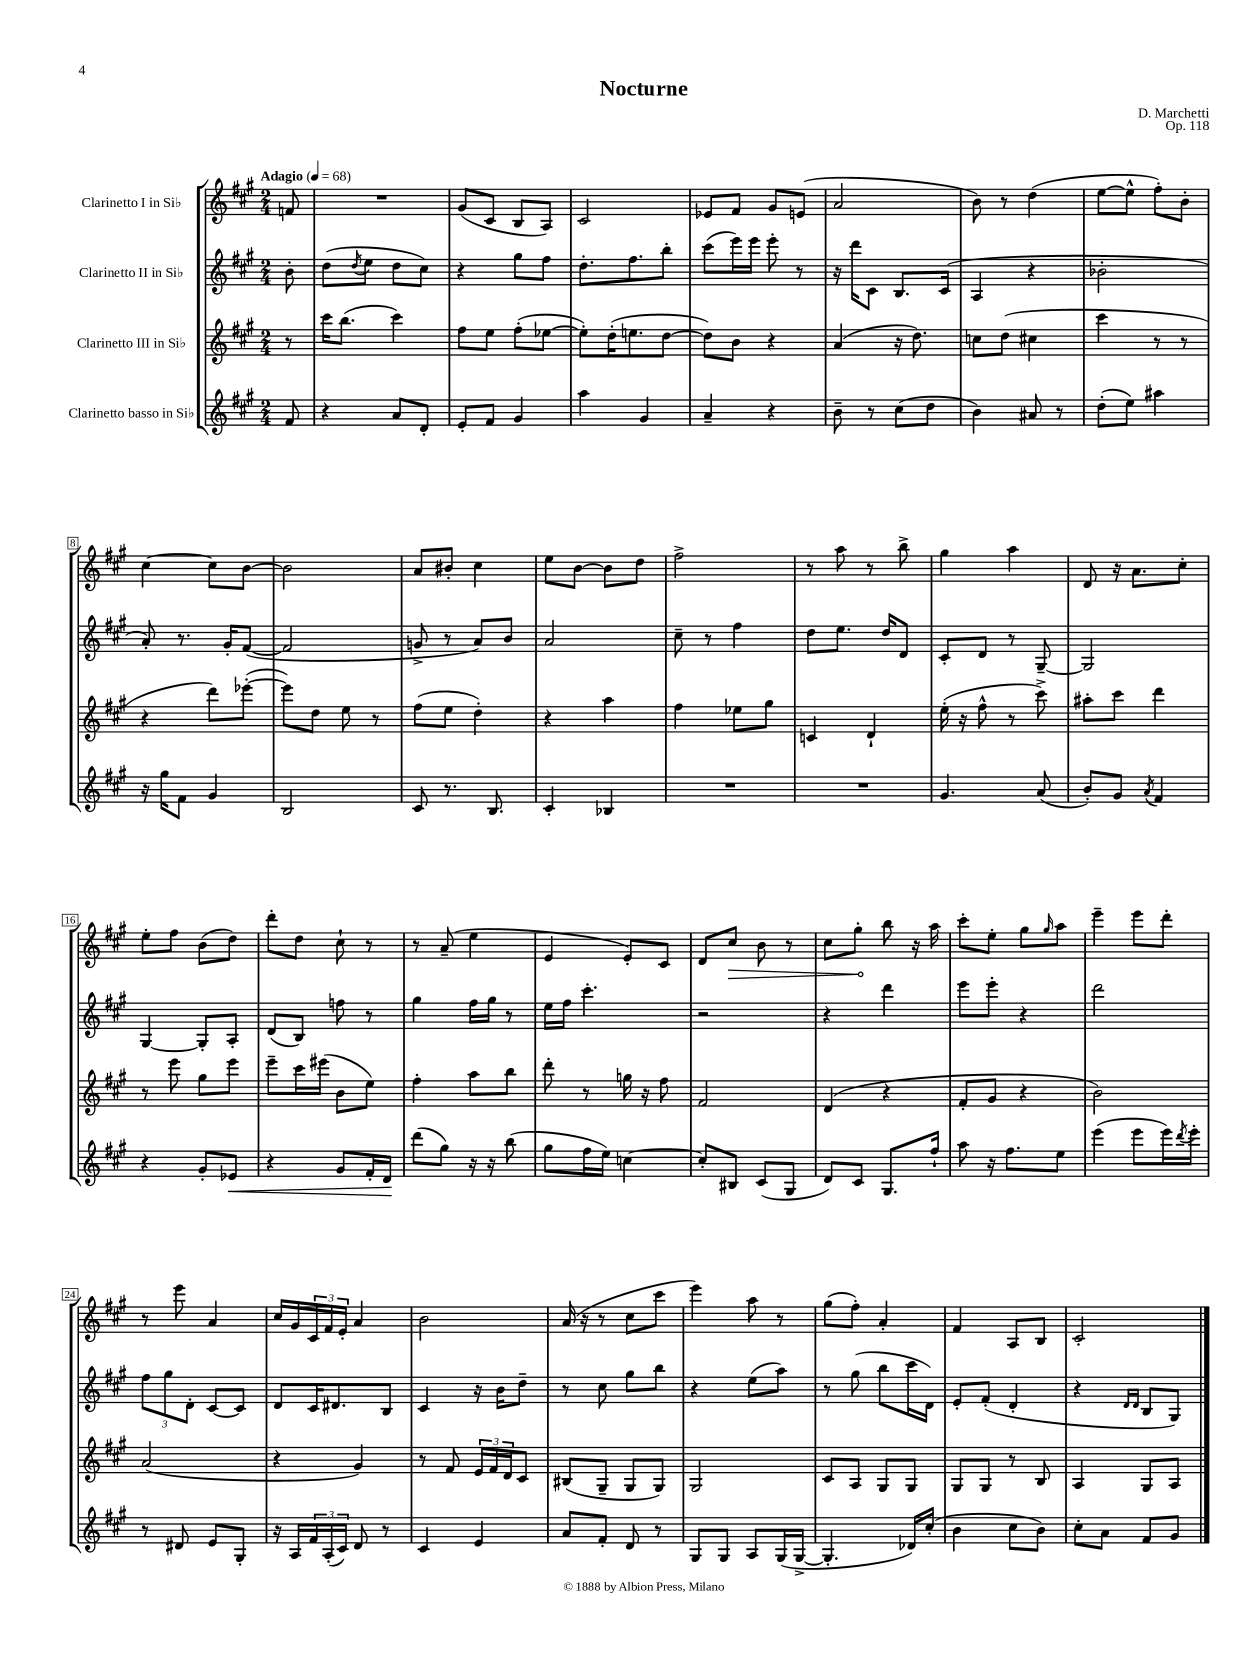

**kern	**kern	**kern	**kern
*staff4	*staff3	*staff2	*staff1
*clefG2	*clefG2	*clefG2	*clefG2
*k[f#c#g#]	*k[f#c#g#]	*k[f#c#g#]	*k[f#c#g#]
*M2/4	*M2/4	*M2/4	*M2/4
*MM68	*MM68	*MM68	*MM68
8f#	8r	8b'	8f
=	=	=	=
4r	16ccc#	(8dd	2r
.	(8.bb	.	.
.	.	8qdd	.
.	.	8ee	.
8a	4ccc#)	8dd	.
8d'	.	8cc#)	.
=	=	=	=
8e'	8ff#	4r	(8g#
8f#	8ee	.	8c#
4g#	(8ff#'	8gg#	8B
.	[8ee-	8ff#	8A)
=	=	=	=
4aa	8ee-'])	8.dd'	2c#
.	(16dd'	.	.
.	8.ee	8.ff#	.
4g#	.	.	.
.	[8dd	8bb'	.
=	=	=	=
4a~	8dd])	(8ccc#	8e-
.	8b	16eee)	8f#
.	.	16eee	.
4r	4r	8eee'	8g#
.	.	8r	(8e
=	=	=	=
8b~	(4a	16r	2a
.	.	16ddd	.
8r	.	8c#	.
(8cc#	16r	8.B	.
.	8.dd)	.	.
8dd	.	.	.
.	.	(16c#	.
=	=	=	=
4b)	8cc	4A	8b)
.	(8dd	.	8r
8a#	4cc#	4r	(4dd
8r	.	.	.
=	=	=	=
(8dd'	4ccc#	2b-'	[8ee
8ee)	.	.	8ee^^]
4aa#	8r	.	8ff#')
.	8r	.	8b'
=	=	=	=
16r	4r	8a')	[4cc#
16gg#	.	.	.
8f#	.	8.r	.
4g#	8ddd)	.	8cc#]
.	.	16g#'	.
.	([8eee-'	([8f#	[8b
=	=	=	=
2B	8eee-])	2f#]	2b]
.	8dd	.	.
.	8ee	.	.
.	8r	.	.
=	=	=	=
8c#	(8ff#	8g^	8a
8.r	8ee	8r	8b#'
.	4dd')	8a)	4cc#
8.B	.	.	.
.	.	8b	.
=	=	=	=
4c#'	4r	2a	8ee
.	.	.	[8b
4B-	4aa	.	8b]
.	.	.	8dd
=	=	=	=
2r	4ff#	8cc#~	2ff#^
.	.	8r	.
.	8ee-	4ff#	.
.	8gg#	.	.
=	=	=	=
2r	4c	8dd	8r
.	.	8.ee	8aa
.	4d`	.	8r
.	.	16dd	.
.	.	8d	8bb^
=	=	=	=
4.g#	(16ee'	8c#'	4gg#
.	16r	.	.
.	8ff#^^	8d	.
.	8r	8r	4aa
(8a	8ccc#^)	[8G#~	.
=	=	=	=
8b')	8aa#'	2G#]	8d
8g#	8ccc#	.	16r
.	.	.	8.a
8qa	.	.	.
4f#	4ddd	.	.
.	.	.	8cc#'
=	=	=	=
4r	8r	[4G#	8ee'
.	8eee	.	8ff#
8g#'	8gg#	8G#']	(8b
8e-	8eee	8A'	8dd)
=	=	=	=
4r	8eee~	(8d	8ddd'
.	16ccc#	8B)	8dd
.	(16eee#	.	.
8g#	8b	8ff	8cc#`
16f#'	8ee)	8r	8r
16d	.	.	.
=	=	=	=
(8ddd	4ff#'	4gg#	8r
8gg#)	.	.	(8a~
16r	8aa	16ff#	4ee
16r	.	16gg#	.
(8bb	8bb	8r	.
=	=	=	=
8gg#	8ddd'	16ee	4e
.	.	16ff#	.
16ff#	8r	4.ccc#'	.
16ee)	.	.	.
[4cc	16gg	.	8e')
.	16r	.	.
.	8ff#	.	8c#
=	=	=	=
8cc']	2f#	2r	8d
8B#	.	.	8cc#
(8c#	.	.	8b
8G#	.	.	8r
=	=	=	=
8d)	(4d	4r	8cc#
8c#	.	.	8gg#'
8.G#	4r	4ddd	8bb
.	.	.	16r
16ff#`	.	.	16aa
=	=	=	=
8aa	8f#'	8eee	8ccc#'
16r	8g#	8eee'	8ee'
8.ff#	.	.	.
.	4r	4r	8gg#
.	.	.	16qqgg#
8ee	.	.	8aa
=	=	=	=
(4eee	2b)	2ddd	4eee~
8eee	.	.	8eee
16eee)	.	.	8ddd'
8qddd	.	.	.
16eee'	.	.	.
=	=	=	=
8r	(2a	12ff#	8r
.	.	12gg#	.
8d#	.	.	8eee
.	.	12d'	.
8e	.	[8c#	4a
8G#'	.	8c#]	.
=	=	=	=
16r	4r	8d	16cc#
16A	.	.	16g#
24f#	.	16c#	24c#
(24A'	.	.	24f#
.	.	8.d#	.
24c#)	.	.	24e'
8d	4g#)	.	4a
8r	.	8B	.
=	=	=	=
4c#	8r	4c#	2b
.	8f#	.	.
4e	24e	16r	.
.	24f#	.	.
.	.	16b	.
.	24d	.	.
.	8c#	8dd~	.
=	=	=	=
8a	(8B#	8r	(16a
.	.	.	16r
8f#'	8G#~	8cc#	8r
8d	8G#	8gg#	8cc#
8r	8G#)	8bb	8ccc#
=	=	=	=
8G#	2G#	4r	4eee)
8G#	.	.	.
8A	.	(8ee	8aa
(16G#	.	8aa)	8r
[16G#^	.	.	.
=	=	=	=
4.G#']	8c#	8r	(8gg#
.	8A	(8gg#	8ff#')
.	8G#	8bb	4a'
16d-)	8G#	16ccc#	.
(16cc#'	.	16d)	.
=	=	=	=
4b	8G#	8e'	4f#
.	8G#	(8f#'	.
8cc#	8r	4d'	8A
8b)	8B	.	8B
=	=	=	=
8cc#'	4A	4r	2c#'
8a	.	.	.
.	.	16qqd	.
.	.	16qqd	.
8f#	8G#	8B	.
8g#	8A	8G#)	.
==	==	==	==
*-	*-	*-	*-
